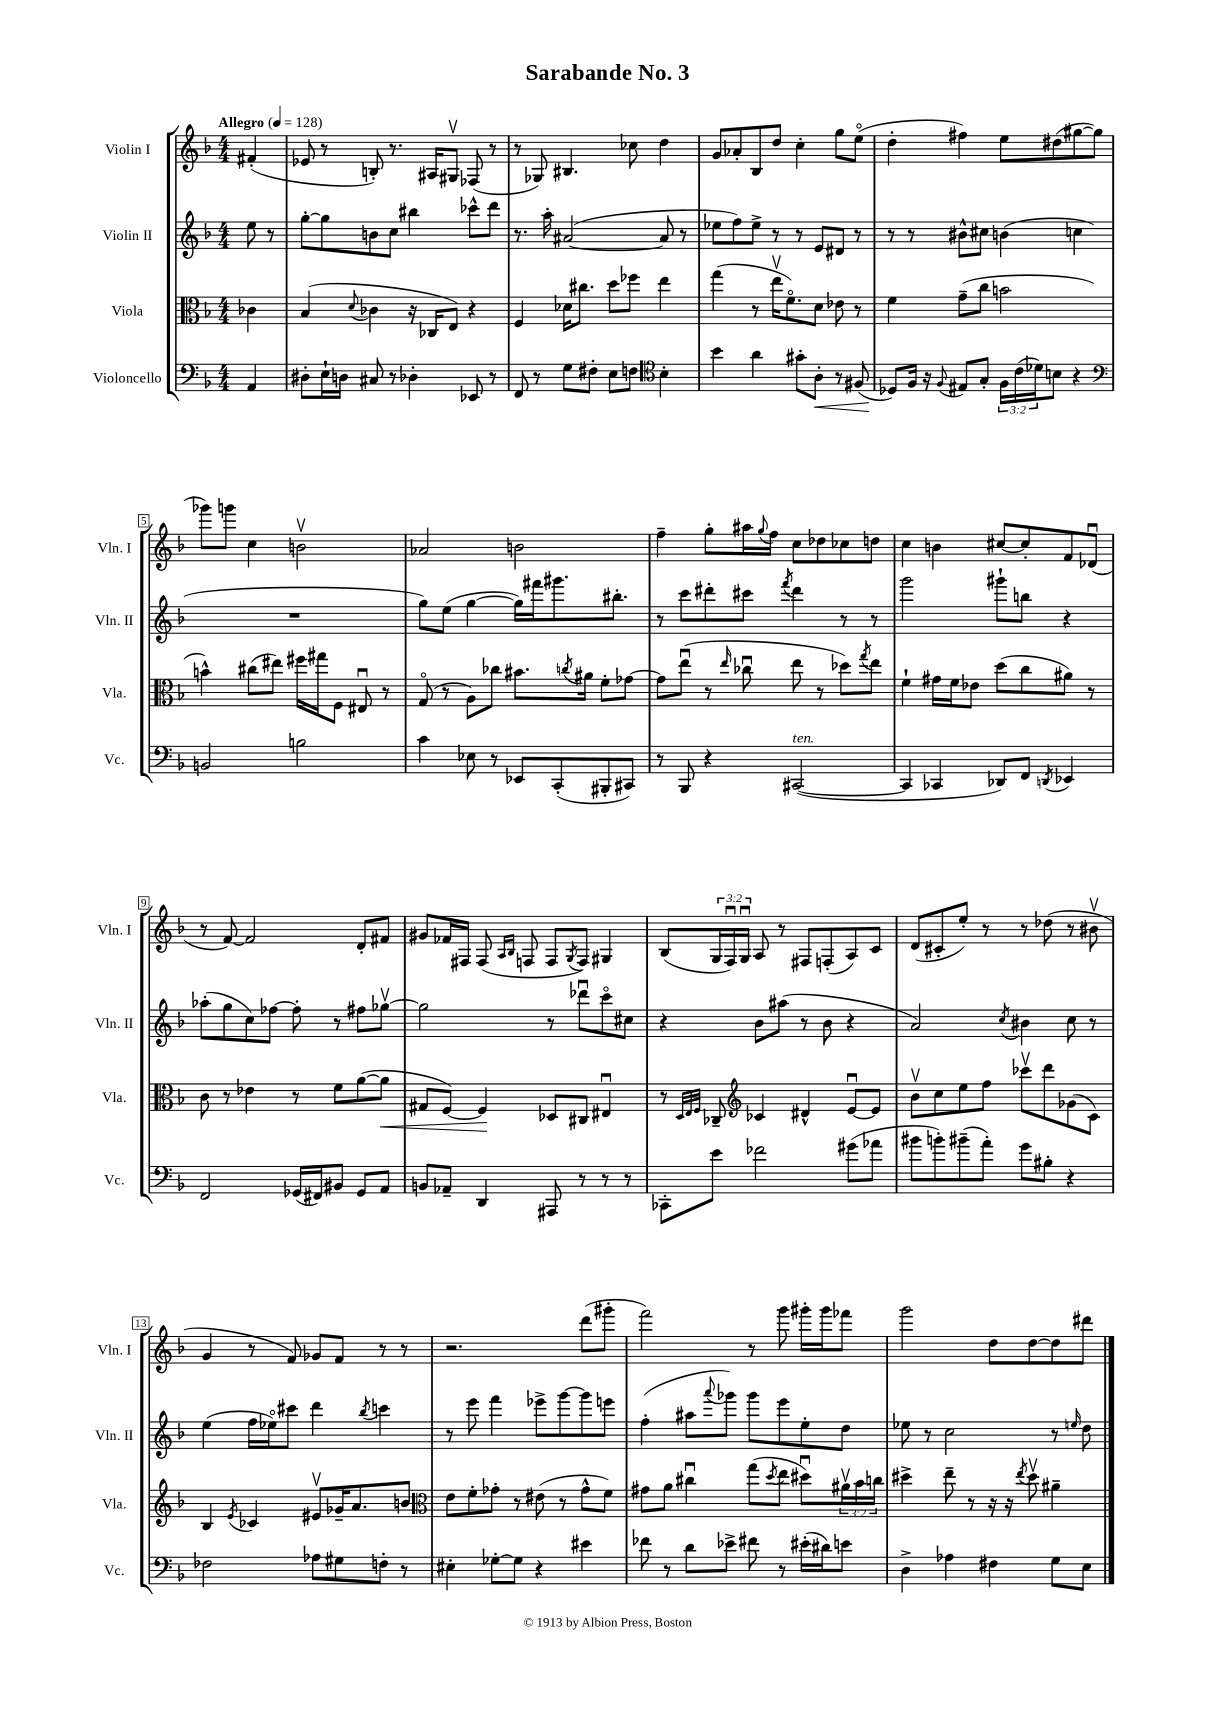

**kern	**kern	**kern	**kern
*staff4	*staff3	*staff2	*staff1
*clefF4	*clefC3	*clefG2	*clefG2
*k[b-]	*k[b-]	*k[b-]	*k[b-]
*M4/4	*M4/4	*M4/4	*M4/4
*MM128	*MM128	*MM128	*MM128
4AA	4c-	8ee	(4f#'
.	.	8r	.
=	=	=	=
8D#'	(4B-	[8gg'	8e-
16E`	.	8gg]	8r
16D	.	.	.
.	8qqd	.	.
8C#	4c-	8b	8B')
8r	.	8cc	8.r
4D-'	16r	4bb#	.
.	16C-	.	16A#
.	8E)	.	8G#v
8EE-	4r	8ccc-^^	(8F-
8r	.	8ddd	8r
=	=	=	=
8FF	4F	8.r	8r
8r	.	.	8G-)
.	.	16aa'	.
8G	16d-	([2a#	4.B#
.	8.cc#	.	.
8F#'	.	.	.
8E	8dd	.	.
8F	8ff-	.	8cc-
*clefC4	*	*	*
4B-'	4ee	8a#]	4dd
.	.	8r	.
=	=	=	=
4b-	(4gg	8ee-	8g
.	.	8ff)	8a-'
4a	8r	8ee-^	8B-
.	16eev	8r	8dd
.	8.fo)	.	.
8g#'	.	8r	4cc'
8A'	8d	8e	.
8r	8e-	8d#	8gg
(8F#	8r	8r	(8eeo
=	=	=	=
8D-)	4f	8r	4dd'
16F	.	8r	.
16r	.	.	.
8qqF	.	.	.
8E#	(8g~	8b#^^	4ff#)
8G'	8cc	8cc#	.
24F	2b	(4b	8ee
(24c	.	.	.
24d-)	.	.	.
8B	.	.	(8dd#
4r	.	4cc	[8gg#
.	.	.	8gg#]
=	=	=	=
*clefF4	*	*	*
2BB	4b^^)	1r	8ggg-)
.	.	.	8ggg
.	(8cc#	.	4cc
.	8ee#)	.	.
2B	16ff#	.	2bv
.	16gg#	.	.
.	8F	.	.
.	8E#u	.	.
.	8r	.	.
=	=	=	=
4c	(8Go	8gg)	2a-
.	8r	(8ee	.
8E-	8A)	[4gg	.
8r	8cc-	.	.
8EE-	8.b#	16gg])	2b
.	.	16fff#	.
(8CC'	.	8.ggg#	.
.	8qcc	.	.
.	16a#	.	.
8BBB#'	8f'	.	.
.	.	8.bb#'	.
8CC#)	[8g-	.	.
=	=	=	=
8r	8g-]	8r	4ff~
8BBB-	(8eeu	8ccc	.
4r	8r	8ddd#'	8gg'
.	16qqee	.	.
.	8cc-u	8ccc#	16aa#
.	.	.	8qqgg
.	.	.	16ff
.	.	8qfff	.
([2CC#	8ee	4ddd#	8cc
.	8r	.	8dd-
.	8dd-)	8r	8cc-
.	8qgg	.	.
.	8ee	8r	8dd
=	=	=	=
4CC#]	4f`	2ggg	4cc
4CC-	16g#	.	4b
.	16f	.	.
.	8e-	.	.
8DD-)	(8dd	8ggg#`	[8cc#
8FF	8cc	8bb	8cc#']
8qDD	.	.	.
4EE-	8a#)	4r	8f
.	8r	.	(8d-u
=	=	=	=
2FF	8c	(8aa-'	8r
.	8r	8gg	[8f)
.	4e-	8cc)	2f]
.	.	[8ff-	.
(16GG-	8r	8ff-']	.
16FF#)	.	.	.
8BB#	8f	8r	.
8GG-	([8a	8ff#	8d'
8AA	8a]	[8gg-v	8f#
=	=	=	=
8BB	8G#	2gg-]	8g#
8AA-~	[8F)	.	16f-
.	.	.	16F#
4DD	4F]	.	(8F#
.	.	.	16qqA
.	.	.	16qqB-
.	.	.	8F
8AAA#	8D-	8r	8F
.	.	.	8qG
8r	8C#	8ddd-u	8F)
8r	4E#u	8ccco	4G#
8r	.	8cc#	.
=	=	=	=
8CC-'	8r	4r	(8B-
.	32qqD	.	.
.	32qqE	.	.
.	32qqF	.	.
8e	8C-~	.	24G
.	.	.	24Fu)
.	.	.	24Gu
*	*clefG2	*	*
2f-	4c-	8b-	8A
.	.	(8aa#	8r
.	4d#^^	8r	8F#
.	.	8b-	(8F'
(8g#	[8eu	4r	8A)
8a-	8e]	.	8c
=	=	=	=
8b#	8b-v	2a)	(8d
8b')	8cc	.	8c#'
(8b#~	8ee	.	8ee')
8a')	8ff	.	8r
.	.	8qcc	.
8g	8ccc-v	4b#	8r
8B#'	8ddd	.	(8dd-
4r	(8g-	8cc	8r
.	8c)	8r	8b#v
=	=	=	=
2F-	4B-	(4ee	4g
.	8qe	.	.
.	4c-	16ff	8r
.	.	16ee-o)	.
.	.	8ccc#	8f)
8A-	8e#v	4ddd	8g-
8G#	16g-~	.	8f
.	8.a	.	.
.	.	8qbb-	.
8F'	.	4ccc	8r
8r	8b	.	8r
=	=	=	=
*	*clefC3	*	*
4E#'	8e	8r	2.r
.	8f'	8eee	.
[8G-'	8g-'	4fff	.
8G-]	8r	.	.
4r	(8e#	8eee-^	.
.	8r	[8ggg	.
4e#	8g-^^	8ggg]	(8ddd
.	8f)	8eee	8ggg#'
=	=	=	=
8f-	8g#	(4ff'	2fff)
8r	8a	.	.
8d	4cc#u	8aa#	.
.	.	8qqaaa	.
8e-^	.	8ggg-)	.
8f#	(8gg	8ggg-	8r
.	8qdd	.	.
8r	8ee	8eee	8ggg
(16e#'	8dd#u)	8ee'	16ggg#'
16d#)	.	.	16ggg#
8e	24a#v	8dd	8fff-
.	24b-	.	.
.	24cc	.	.
=	=	=	=
4D^	4dd#^	8ee-	2ggg
.	.	8r	.
4A-	8ee~	2cc	.
.	8r	.	.
4F#	16r	.	8dd
.	16r	.	.
.	8qee	.	.
.	8dd#v	.	[8dd
8G	4a#~	8r	8dd]
.	.	16qqee	.
8E	.	8dd	8ddd#
==	==	==	==
*-	*-	*-	*-
